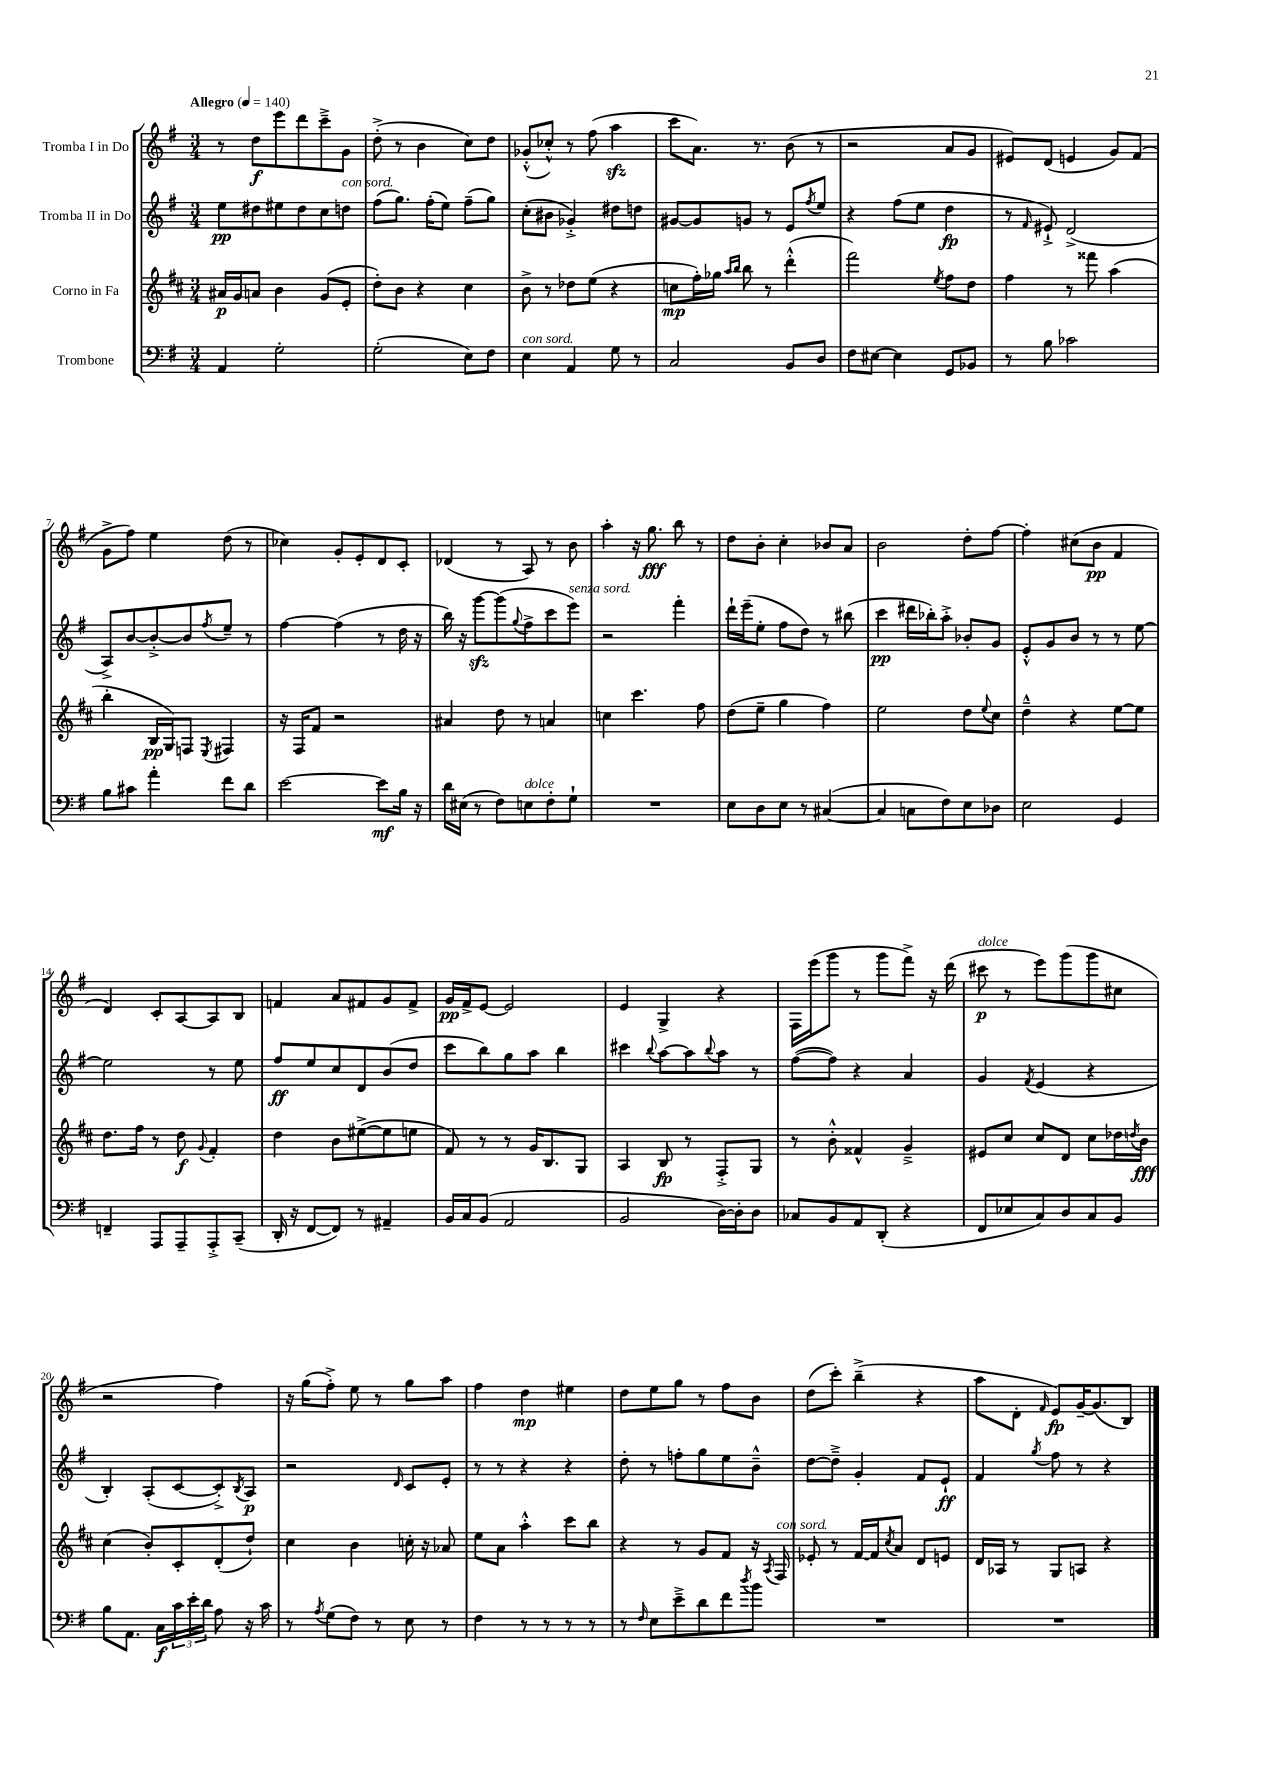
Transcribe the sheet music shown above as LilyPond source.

<<
\new StaffGroup <<
\new Staff = "s0" \with { instrumentName = "Tromba I in Do" } {
    \clef treble \key g \major \numericTimeSignature \time 3/4 \tempo "Allegro" 4 = 140
    r8 d''8\f e'''8 d'''8 c'''8---> g'8 |
    d''8-.->( r8 b'4 c''8) d''8 |
    ges'8-.-^( ces''8-.-^) r8 fis''8( a''4\sfz |
    c'''8 a'8.) r8. b'8( r8 |
    r2 a'8 g'8 |
    eis'8) d'8( e'4 g'8) fis'8( |
    g'8-> fis''8) e''4 d''8( r8 |
    ces''4) g'8-. e'8-. d'8 c'8-. |
    des'4( r8 a8) r8 b'8 |
    a''4-. r16 g''8.\fff b''8 r8 |
    d''8 b'8-. c''4-. bes'8 a'8 |
    b'2 d''8-. fis''8~ |
    fis''4-. cis''8( b'8\pp fis'4 |
    d'4) c'8-. a8~ a8 b8 |
    f'4 a'8 fis'8 g'8 fis'8-> |
    g'16\pp fis'16-> e'8~ e'2 |
    e'4 g4-> r4 |
    fis16 e'''16( g'''8 r8 g'''8 fis'''8->) r16 d'''16( |
    cis'''8\p^\markup { \italic "dolce" } r8 e'''8) g'''8( g'''8 cis''8 |
    r2 fis''4) |
    r16 g''16( fis''8-.->) e''8 r8 g''8 a''8 |
    fis''4 d''4\mp eis''4 |
    d''8 e''8 g''8 r8 fis''8 b'8 |
    d''8( c'''8-.) b''4--->( r4 |
    a''8 d'8-. \grace { fis'16 } e'8\fp) g'16~-- g'8.( b8) \bar "|." |
}
\new Staff = "s1" \with { instrumentName = "Tromba II in Do" } {
    \clef treble \key g \major \numericTimeSignature \time 3/4
    e''8\pp dis''8 eis''8 dis''8 c''8 d''8^\markup { \italic "con sord." } |
    fis''8( g''8.) fis''16-.( e''8) fis''8--( g''8) |
    c''8-.( bis'8 ges'4-.->) dis''8 d''8 |
    gis'8~ gis'8 g'8 r8 e'8 \acciaccatura { fis''8 } e''8 |
    r4 fis''8( e''8 d''4\fp |
    r8 \grace { fis'16 } eis'8-!->) d'2->( |
    a8->) b'8~ b'8~-.-> b'8 \acciaccatura { fis''8 } e''8-- r8 |
    fis''4~ fis''4( r8 d''16 r16 |
    b''16) r16 g'''8~\sfz g'''8( \appoggiatura { g''8 } fis''8-> c'''8 e'''8^\markup { \italic "senza sord." }) |
    r2 fis'''4-. |
    d'''16-! e'''16--( e''8-. fis''8 d''8) r8 bis''8( |
    c'''4\pp dis'''16 bes''16-.) a''8-.-> bes'8-. g'8 |
    e'8-.-^ g'8 b'8 r8 r8 e''8~ |
    e''2 r8 e''8 |
    fis''8\ff e''8 c''8 d'8 b'8( d''8 |
    c'''8 b''8) g''8 a''8 b''4 |
    cis'''4 \appoggiatura { b''8 } a''8~ a''8 \appoggiatura { b''8 } a''8 r8 |
    fis''8~( fis''8) r4 a'4 |
    g'4 \acciaccatura { fis'8 } e'4( r4 |
    b4-.) a8-.( c'8~ c'8-.->) \acciaccatura { b8 } a8\p |
    r2 \grace { d'16 } c'8 e'8-. |
    r8 r8 r4 r4 |
    d''8-. r8 f''8-. g''8 e''8 b'8---^ |
    d''8~ d''8---> g'4-. fis'8 e'8-!\ff |
    fis'4 \acciaccatura { g''8 } fis''8 r8 r4 \bar "|." |
}
\new Staff = "s2" \with { instrumentName = "Corno in Fa" } {
    \clef treble \key d \major \numericTimeSignature \time 3/4
    ais'16\p g'16 a'8 b'4 g'8( e'8-. |
    d''8-.) b'8 r4 cis''4 |
    b'8-> r8 des''8 e''8( r4 |
    c''8\mp fis''16-.) ges''16 \grace { a''16 b''16 } b''8 r8 d'''4-.-^( |
    fis'''2) \acciaccatura { e''8 } fis''8 d''8 |
    fis''4 r8 fisis'''8 a''4( |
    b''4-. b16\pp g16) f8 \acciaccatura { e8 } fis4 |
    r16 fis16 fis'8 r2 |
    ais'4 d''8 r8 a'4 |
    c''4 cis'''4. fis''8 |
    d''8( e''8-- g''4 fis''4) |
    e''2 d''8 \appoggiatura { e''8 } cis''8 |
    d''4---^ r4 e''8~ e''8 |
    d''8. fis''16 r8 d''8\f \appoggiatura { g'8 } fis'4-. |
    d''4 b'8 eis''8~->( eis''8 e''8 |
    fis'8) r8 r8 g'16 b8. g8 |
    a4 b8\fp r8 fis8-.-> g8 |
    r8 b'8-.-^ fisis'4-^ g'4---> |
    eis'8 cis''8 cis''8 d'8 cis''8 des''16 \acciaccatura { d''8 } b'16\fff |
    cis''4( b'8-.) cis'8-. d'8-.( d''8-!) |
    cis''4 b'4 c''16-. r16 aes'8 |
    e''8 a'8 a''4-.-^ cis'''8 b''8 |
    r4 r8 g'8 fis'8 r16 \acciaccatura { a8 } fis16^\markup { \italic "con sord." } |
    ees'8-. r8 fis'16~ fis'16 \acciaccatura { cis''8 } a'8 d'8 e'8 |
    d'16 aes16 r8 g8 a8 r4 \bar "|." |
}
\new Staff = "s3" \with { instrumentName = "Trombone" } {
    \clef bass \key g \major \numericTimeSignature \time 3/4
    a,4 g2-. |
    g2-.( e8) fis8 |
    e4^\markup { \italic "con sord." } a,4 g8 r8 |
    c2 b,8 d8 |
    fis8 eis8~ eis4 g,8 bes,8 |
    r8 b8 ces'2 |
    b8 cis'8 a'4-. fis'8 d'8 |
    e'2~ e'8\mf b16 r16 |
    d'16 eis16( r8 fis8) e8^\markup { \italic "dolce" } fis8-. g8-! |
    R2. |
    e8 d8 e8 r8 cis4~( |
    cis4 c8 fis8) e8 des8 |
    e2 g,4 |
    f,4-- a,,8 a,,8-- a,,8-.-> c,8--( |
    d,16-. r16 fis,8~ fis,8) r8 ais,4-- |
    b,16 c16 b,8( a,2 |
    b,2 d16~) d16-. d8 |
    ces8 b,8 a,8 d,8-.( r4 |
    fis,8 ees8 c8) d8 c8 b,8 |
    b8 a,8. c16\f \tuplet 3/2 { c'16 e'16-. d'16 } a8 r16 c'16 |
    r8 \acciaccatura { a8 } g8( fis8) r8 e8 r8 |
    fis4 r8 r8 r8 r8 |
    r8 \grace { fis16 } e8 e'8---> d'8 fis'8 \acciaccatura { d''8 } b'8 |
    R2. |
    R2. \bar "|." |
}
>>
>>
